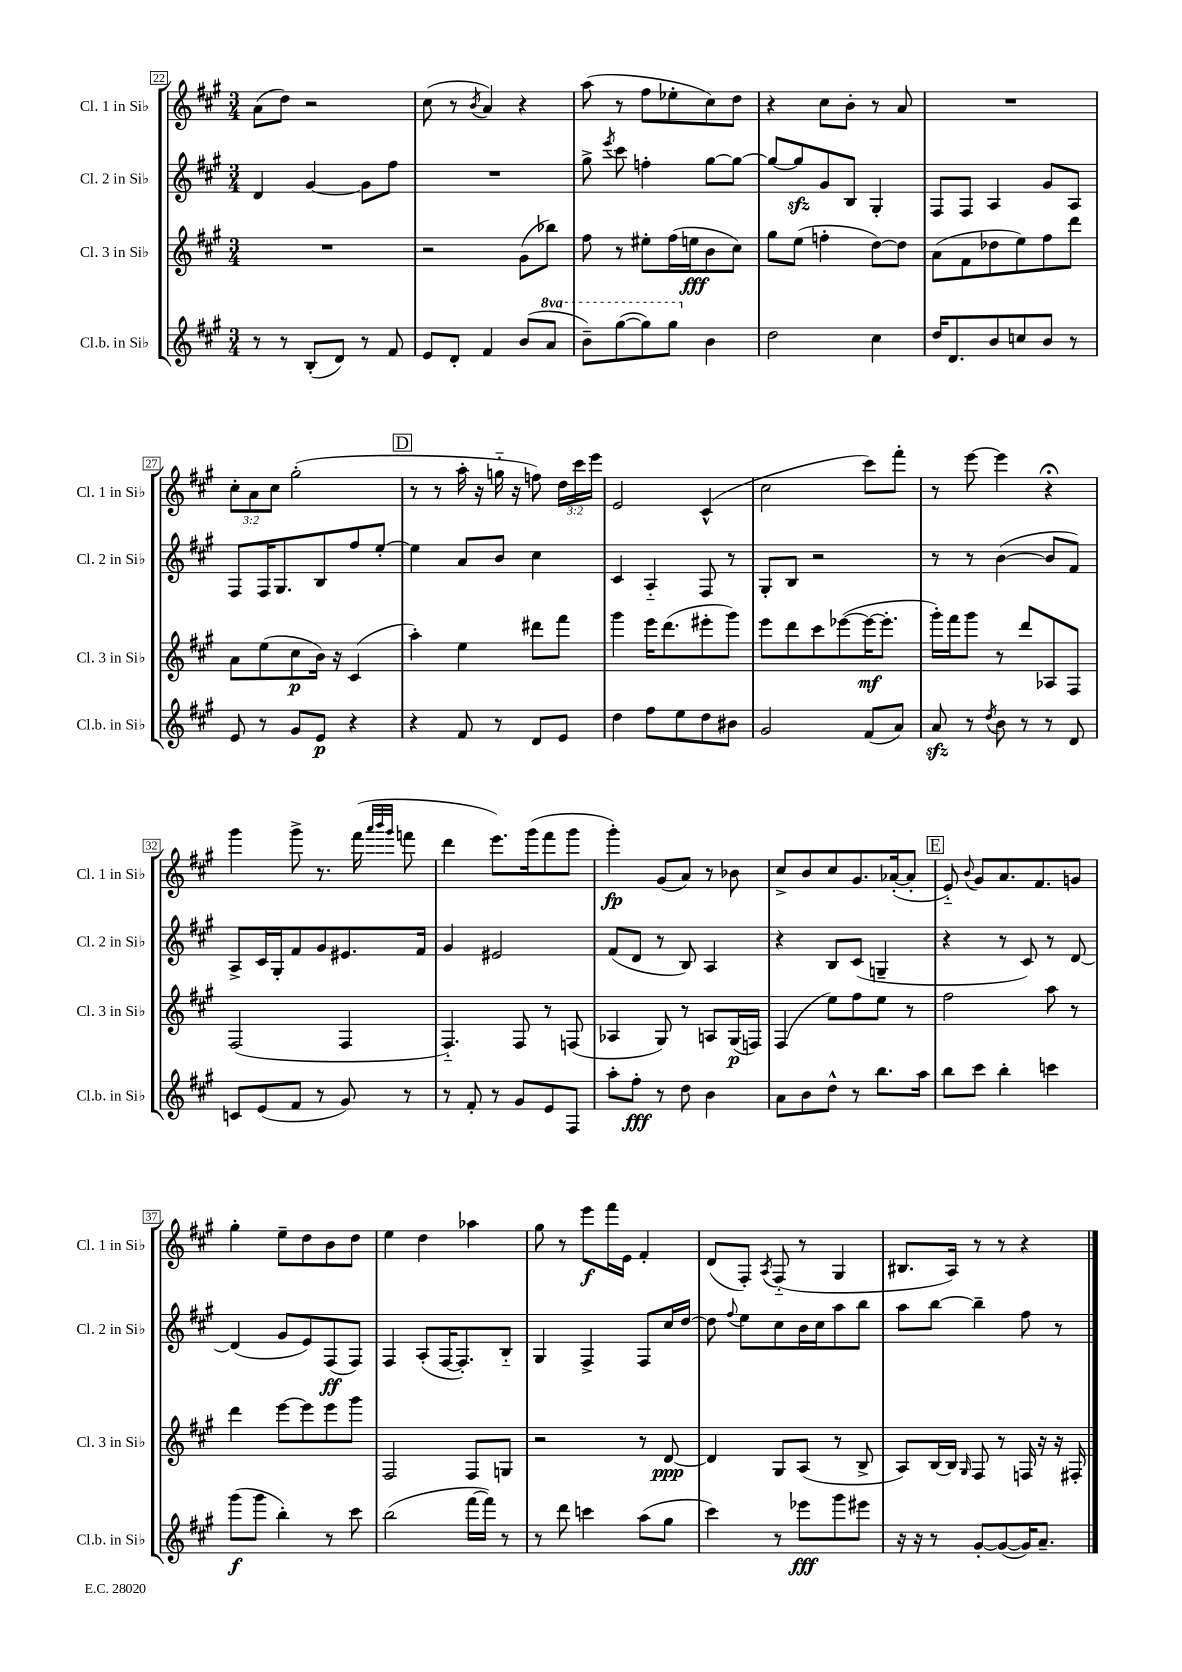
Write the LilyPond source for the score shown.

<<
\new StaffGroup <<
\new Staff = "s0" \with { instrumentName = "Cl. 1 in Sib" shortInstrumentName = "Cl. 1 in Sib" } {
    \clef treble \key a \major \numericTimeSignature \time 3/4 \override Staff.TupletNumber.text = #tuplet-number::calc-fraction-text
    \autoBeamOff a'8[( d''8]) r2 |
    cis''8( r8 \acciaccatura { b'8 } a'4) r4 |
    a''8( r8 fis''8[ ees''8-. cis''8) d''8] |
    r4 cis''8[ b'8]-. r8 a'8 |
    R2. |
    \tuplet 3/2 { cis''8[-. a'8 cis''8] } gis''2-.( |
    \mark \markup { \box "D" } r8 r8 a''16-. r16 g''16-_ r16 f''8) \tuplet 3/2 { d''16[ cis'''16 e'''16] } |
    e'2 cis'4-^( |
    cis''2 cis'''8[) fis'''8]-. |
    r8 e'''8~ e'''4 r4\fermata |
    gis'''4 gis'''8-> r8. fis'''16( \grace { a'''32[ b'''32 gis'''32] } f'''8 |
    d'''4 e'''8.[) gis'''16( fis'''8 gis'''8] |
    gis'''4-.\fp) gis'8[( a'8]) r8 bes'8 |
    cis''8[-> b'8 cis''8 gis'8. aes'16~-.( aes'8]-. |
    \mark \markup { \box "E" } e'8-_) \appoggiatura { b'8 } gis'8[ a'8. fis'8. g'8] |
    gis''4-. e''8[-- d''8 b'8 d''8] |
    e''4 d''4 aes''4 |
    gis''8 r8 e'''8[\f fis'''16 e'16] fis'4-. |
    d'8[( fis8]-.) \acciaccatura { a8 } fis8-_( r8 gis4 |
    bis8.[ a16]) r8 r8 r4 \bar "|." |
}
\new Staff = "s1" \with { instrumentName = "Cl. 2 in Sib" shortInstrumentName = "Cl. 2 in Sib" } {
    \clef treble \key a \major \numericTimeSignature \time 3/4
    \autoBeamOff d'4 gis'4~ gis'8[ fis''8] |
    R2. |
    gis''8-> \acciaccatura { e'''8 } cis'''8 f''4-. gis''8[~ gis''8]~ |
    gis''8[~ gis''8\sfz gis'8 b8] gis4-. |
    fis8[ fis8] a4 gis'8[ a8] |
    fis8[ fis16 gis8. b8 fis''8 e''8]~-. |
    \mark \markup { \box "D" } e''4 a'8[ b'8] cis''4 |
    cis'4 a4-_ fis8 r8 |
    gis8[-. b8] r2 |
    r8 r8 b'4~( b'8[ fis'8]) |
    a8[-> cis'16 gis16-. fis'8 gis'8 eis'8. fis'16] |
    gis'4 eis'2 |
    fis'8[( d'8] r8 b8) a4 |
    r4 b8[ cis'8]( g4-- |
    \mark \markup { \box "E" } r4 r8 cis'8) r8 d'8~ |
    d'4( gis'8[ e'8) fis8\ff( fis8]) |
    fis4 a8[-.( fis16~ fis8.-.) b8]-_ |
    gis4 fis4-> fis8[ cis''16 d''16]~ |
    d''8 \appoggiatura { fis''8 } e''8[ cis''8 b'16 cis''16 a''8 b''8] |
    a''8[ b''8]~ b''4-- fis''8 r8 \bar "|." |
}
\new Staff = "s2" \with { instrumentName = "Cl. 3 in Sib" shortInstrumentName = "Cl. 3 in Sib" } {
    \clef treble \key a \major \numericTimeSignature \time 3/4
    \autoBeamOff R2. |
    r2 gis'8[( bes''8]) |
    fis''8 r8 eis''8[-. fis''16( e''16\fff b'8 cis''8]) |
    gis''8[ e''8]( f''4-. d''8[~) d''8] |
    a'8[( fis'8 des''8 e''8) fis''8 d'''8] |
    a'8[ e''8( cis''8\p b'16]) r16 cis'4( |
    \mark \markup { \box "D" } a''4-.) e''4 dis'''8[ fis'''8] |
    gis'''4 e'''16[ d'''8.( eis'''8-. gis'''8]) |
    e'''8[ d'''8 cis'''8 ees'''8~( ees'''16~\mf ees'''8.]-. |
    gis'''16[-.) fis'''16 gis'''8] r8 d'''8[ aes8 fis8] |
    fis2( fis4 |
    fis4.-_) fis8 r8 f8( |
    aes4 gis8) r8 a8[ gis16\p( f16]) |
    fis4( e''8[) fis''8 e''8] r8 |
    \mark \markup { \box "E" } fis''2 a''8 r8 |
    d'''4 e'''8[~ e'''8 e'''8 gis'''8] |
    fis2 fis8[ g8] |
    r2 r8 d'8~\ppp |
    d'4 gis8[ a8]( r8 b8-> |
    a8[) b16~ b16] \grace { gis16 } fis8 r8 f16 r16 r16 fis16-. \bar "|." |
}
\new Staff = "s3" \with { instrumentName = "Cl.b. in Sib" shortInstrumentName = "Cl.b. in Sib" } {
    \clef treble \key a \major \numericTimeSignature \time 3/4 \set Staff.ottavationMarkups = #ottavation-simple-ordinals
    \autoBeamOff r8 r8 b8[-.( d'8]) r8 fis'8 |
    e'8[ d'8]-. fis'4 b'8[( \ottava #1 a''8] |
    b''8[--) gis'''8~( gis'''8) gis'''8] \ottava #0 b'4 |
    d''2 cis''4 |
    d''16[ d'8. b'8 c''8 b'8] r8 |
    e'8 r8 gis'8[ e'8]\p r4 |
    \mark \markup { \box "D" } r4 fis'8 r8 d'8[ e'8] |
    d''4 fis''8[ e''8 d''8 bis'8] |
    gis'2 fis'8[( a'8]) |
    a'8\sfz r8 \acciaccatura { d''8 } b'8 r8 r8 d'8 |
    c'8[ e'8( fis'8] r8 gis'8) r8 |
    r8 fis'8-. r8 gis'8[ e'8 fis8] |
    a''8[-. fis''8]-.\fff r8 d''8 b'4 |
    a'8[ b'8 d''8]-^ r8 b''8.[ a''16] |
    \mark \markup { \box "E" } b''8[ cis'''8] b''4-. c'''4 |
    gis'''8[\f( gis'''8] b''4-.) r8 cis'''8 |
    b''2( fis'''16[~ fis'''16]) r8 |
    r8 d'''8 c'''4 a''8[( gis''8] |
    cis'''4) r8 ees'''8[\fff gis'''8 eis'''8] |
    r16 r16 r8 gis'8[~-. gis'8~( gis'16) a'8.]-- \bar "|." |
}
>>
>>
\layout { \context { \Score currentBarNumber = #22 \override BarNumber.stencil = #(make-stencil-boxer 0.1 0.3 ly:text-interface::print) } }
